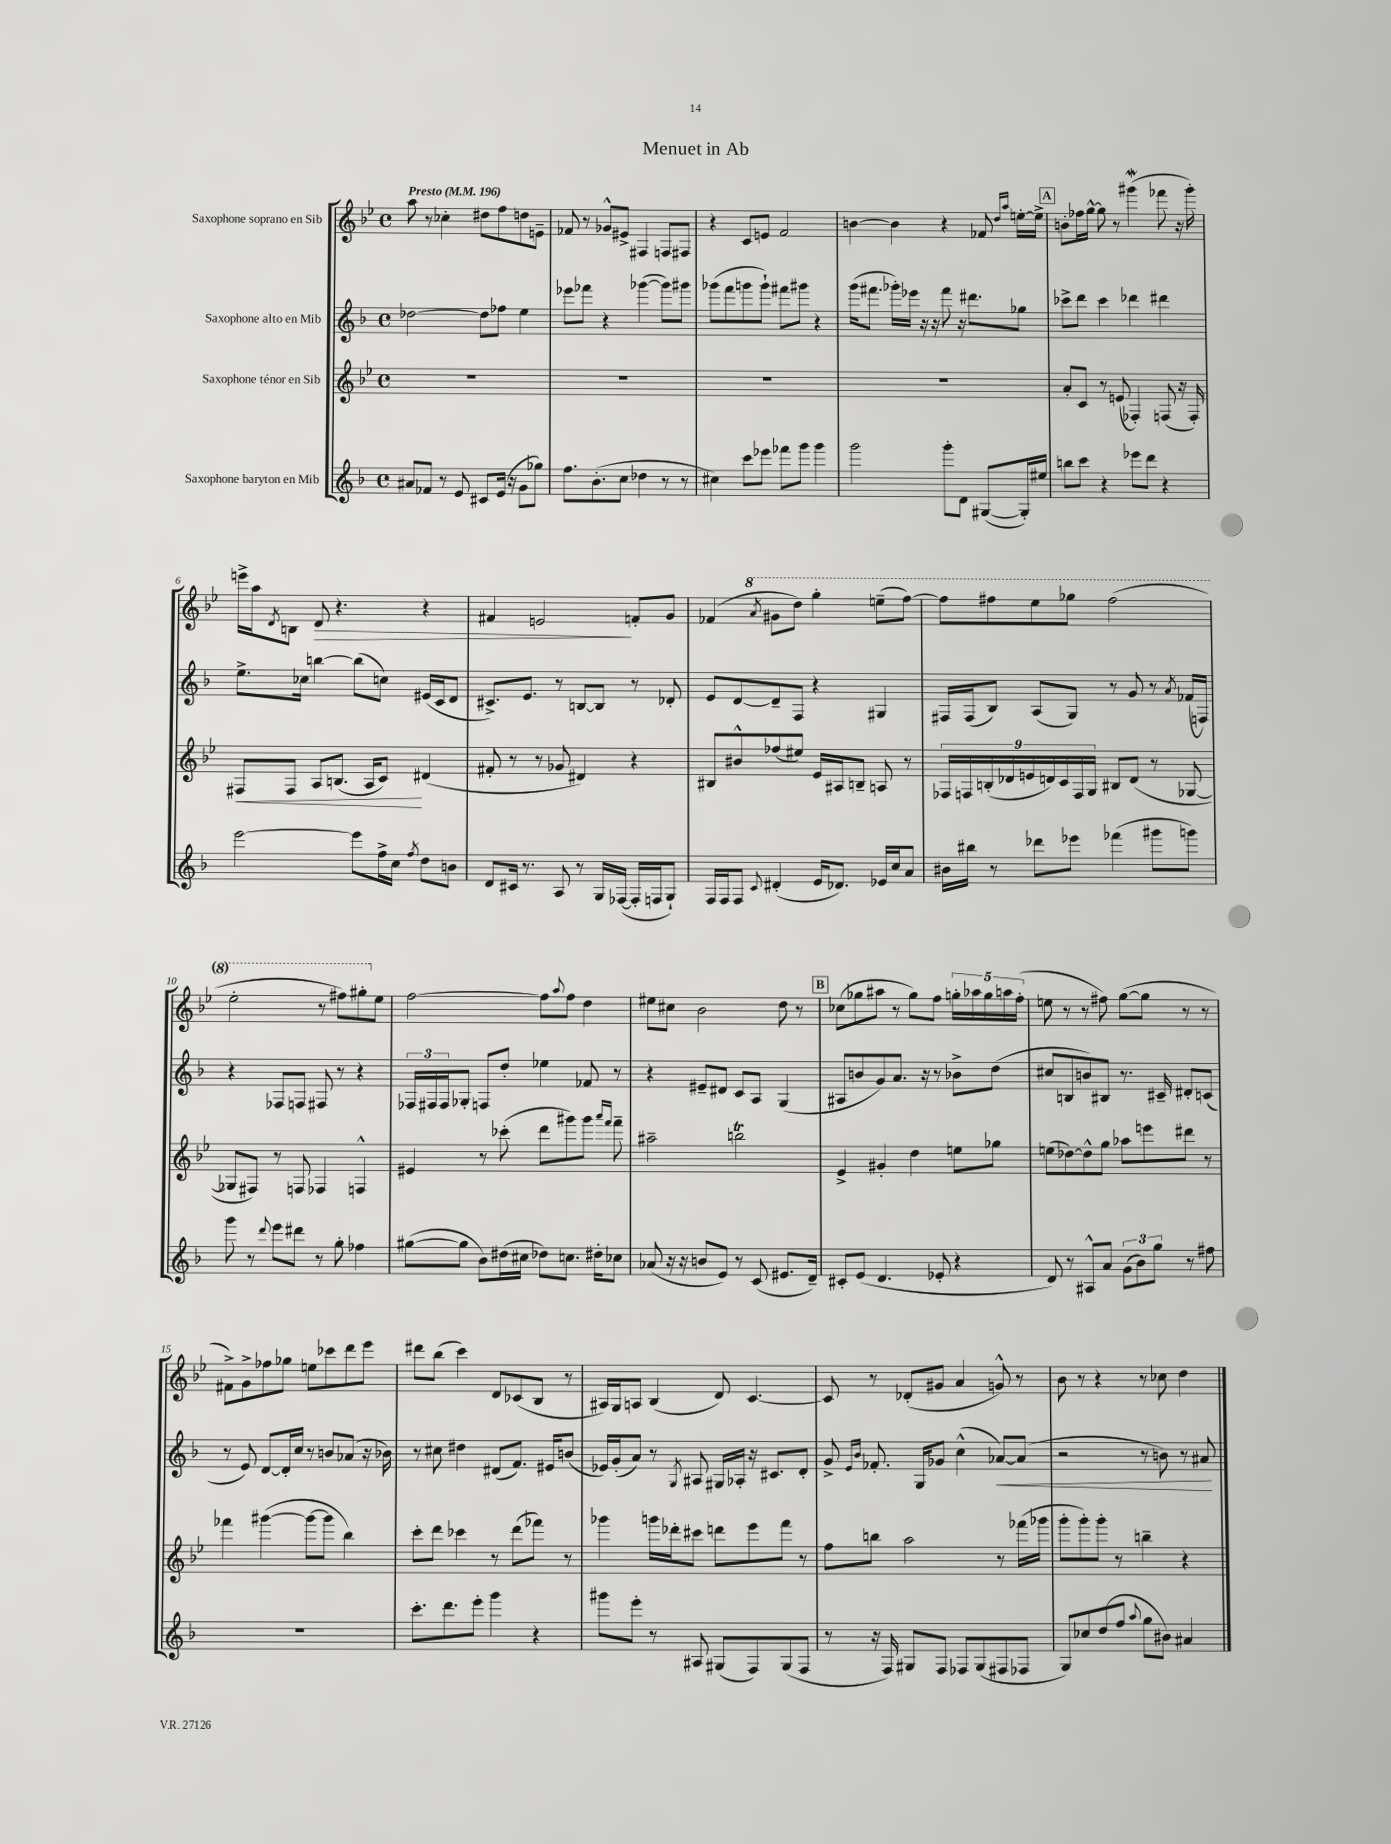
\header { title = "Menuet in Ab" }
<<
\new StaffGroup <<
\new Staff = "s0" \with { instrumentName = "Saxophone soprano en Sib" } {
    \clef treble \key bes \major \defaultTimeSignature \time 4/4 \tempo "Presto" 4 = 196
    a''8 r8 ces''4-. dis''8 f''8 d''8 e'8-- |
    fes'8 r8 ges'8-^ eis'8-> fis4 f8 fis8 |
    r4 c'8 e'8 f'2 |
    b'4~ b'4 r4 fes'8 \grace { d''16 a''16 } e''16~-. e''16-> |
    \mark \markup { \box "A" } b'8-. fes''16 g''16~-^ g''8 r8 gis'''4\mordent( fes'''8 r16 gis'''16-.) |
    e'''16-> a''16 \acciaccatura { d'8 } b8 d'8\> r4. r4 |
    fis'4 e'2\! f'8-. g'8 |
    fes'4( \ottava #1 \acciaccatura { a''8 } gis''8 d'''8) g'''4-. e'''8--( f'''8~) |
    f'''8 fis'''8 ees'''8 ges'''8 fis'''2( |
    ees'''2-. r8 fis'''8) gis'''8-. \ottava #0 ees''8 |
    f''2~ f''8 \appoggiatura { a''8 } f''8 d''4 |
    eis''8 cis''8 bes'2 d''8 r8 |
    \mark \markup { \box "B" } ces''8( ges''8 ais''8 r8 ges''8) f''8 \tuplet 5/4 { g''16-. aes''16 g''16 a''16 f''16-.( } |
    e''8 r8 r8 fis''8) g''8~( g''8 r8 r8 |
    fis'8->) g'8-> fes''8 ges''8 e''8 ces'''8 d'''8 ees'''8 |
    dis'''8 bes''8( c'''4) d'8 ces'8( bes8 r8 |
    ais16) g16 a8 bes4( d'8) c'4.~ |
    c'8 r8 des'8-.( gis'8 a'4 g'8-^) r8 |
    bes'8 r8 r4 r8 ces''8 d''4 \bar "|." |
}
\new Staff = "s1" \with { instrumentName = "Saxophone alto en Mib" } {
    \clef treble \key f \major \defaultTimeSignature \time 4/4
    des''2~ des''8 fes''8 e''4 |
    ees'''8 fes'''8 r4 ges'''4~( ges'''8) gis'''8 |
    ges'''8( f'''8 g'''8 g'''8-!) fis'''8 gis'''8 r4 |
    g'''16( fis'''8. ges'''16-.) ees'''16 r16 r16 fis'''8 r16 dis'''8. ges''8 |
    \mark \markup { \box "A" } ces'''8-> d'''8 ces'''4 des'''4 dis'''4 |
    e''8.-> ces''16 b''4~ b''8( c''8) eis'16( c'16 d'8 |
    cis'8.->) e'8. r8 b8~ b8 r8 des'8-. |
    e'8 d'8~ d'8-- f8 r4 gis4 |
    fis16 fis16( bes8) a8( g8) r8 g'8 r8 \acciaccatura { a'8 } fes'16( f16) |
    r4 fes8 f8 fis8 r8 r4 |
    \tuplet 3/2 { fes16 fis16 fis16 } ges8-. f8 d''8-. ees''4 fes'8 r8 |
    r4 eis'8-- dis'8 c'8 a8 g4( |
    \mark \markup { \box "B" } ais8 b'8 g'8) a'8. r16 r8 bes'8-> d''8( |
    cis''8 b8 b'8) bis8 r8. cis'16-- dis'8-. c'8( |
    r8 e'8) d'8~ d'16-. c''16 r8 b'8 aes'8( r16 bes'16) |
    r8 cis''8 dis''4 dis'8( f'8.) eis'16 b'8( |
    ees'16) g'16-.( a'8) r8 \acciaccatura { g8 } ais8 gis16 aes16-. r16 cis'8. d'8-. |
    g'8-> \grace { e'16 bes'16 } fes'8.-. g16 ges'8 c''4-^( aes'8~\<) aes'8( |
    r2 r8 b'8) r8 ais'8\! \bar "|." |
}
\new Staff = "s2" \with { instrumentName = "Saxophone ténor en Sib" } {
    \clef treble \key bes \major \defaultTimeSignature \time 4/4
    R1 |
    R1 |
    R1 |
    R1 |
    \mark \markup { \box "A" } a'8-. c'8 r8 e'8( fes4-.) f8( r16 f16-.) |
    fis8\< fis8 a8 b8.( a16 c'8\!) dis'4( |
    fis'8-. r8 r8 ges'8 dis'4) r4 |
    bis8 bis'8-^ fes''8( eis''8) ees'16 ais16 b8-- a8 r8 |
    \tuplet 9/8 { fes16 f16 b16-.( des'16 e'16 d'16) c'16 f16 g16 } bis8 d'8( r8 ges8~ |
    ges8 fis8) r8 f8 fes4 f4-^ |
    eis'4 r8 ces'''8-.( d'''8 gis'''8) gis'''8 \grace { a'''16 f'''16 } f'''8-- |
    ais''2-- b''2\trill |
    \mark \markup { \box "B" } ees'4-> gis'4-. d''4 e''8 ges''8 |
    e''8( des''8~) des''8-^ g''8 aes''8 e'''8 dis'''8 r8 |
    fes'''4 gis'''4~( gis'''8~ gis'''8 bes''4) |
    c'''8-. d'''8 ces'''4 r8 d'''8( fes'''8) r8 |
    ges'''4 g'''16 des'''16-. cis'''8 d'''8 ees'''8 f'''8 r8 |
    f''8 b''8 a''2 r8 fes'''16( ges'''16 |
    g'''8-. g'''8-.) g'''8-. r8 b''4-- r4 \bar "|." |
}
\new Staff = "s3" \with { instrumentName = "Saxophone baryton en Mib" } {
    \clef treble \key f \major \defaultTimeSignature \time 4/4
    ais'8 fes'8 r8 e'8 cis'8 e'16( r16 g'8 ges''8) |
    f''8. bes'8.-.( c''8 des''4 r8 r8 |
    cis''4) c'''8 ees'''8 fes'''8 g'''8 g'''4 |
    g'''2 g'''8-. d'8 gis8~( gis16-.) eis''16 |
    \mark \markup { \box "A" } b''8 c'''8 r4 ees'''8 d'''8 r4 |
    e'''2~ e'''8 f''16-> c''16 \acciaccatura { f''8 } d''8 b'8 |
    d'8 cis'16 r8. a8 r8 g16 fes16~( fes16-. f16 g8-!) |
    f16 f16 f8 \appoggiatura { c'8 } dis'4-.( e'16 des'8.) ees'16 c''16 a'8 |
    bis'16 bis''16 r8 des'''8 ees'''8 fes'''4( gis'''8 g'''8) |
    g'''8 r8 \appoggiatura { d'''8 } e'''8 dis'''8 r8 g''8-. fes''4 |
    gis''8~( gis''8 bes'8) dis''16( cis''16 des''8) c''8. dis''16-. ces''8 |
    aes'8( r16 r16 b'8 e'8) r8 c'8( eis'8. d'16--) |
    \mark \markup { \box "B" } cis'8-. e'8( d'4. ees'8-. r4 |
    d'8) r8 ais8-^ a'8 \tuplet 3/2 { g'8( bes'8) g''8 } r8 fis''8 |
    R1 |
    c'''8.-. d'''8. e'''8-. g'''4 r4 |
    gis'''8 e'''8-. r8 ais8 gis8( f8) gis8( f8 |
    r8 r16 f16) gis8 f8 fes8 gis8( fis8 fes8 |
    g8) ces''8 d''8( f''8 \appoggiatura { a''8 } g''8 bis'8) ais'4 \bar "|." |
}
>>
>>
